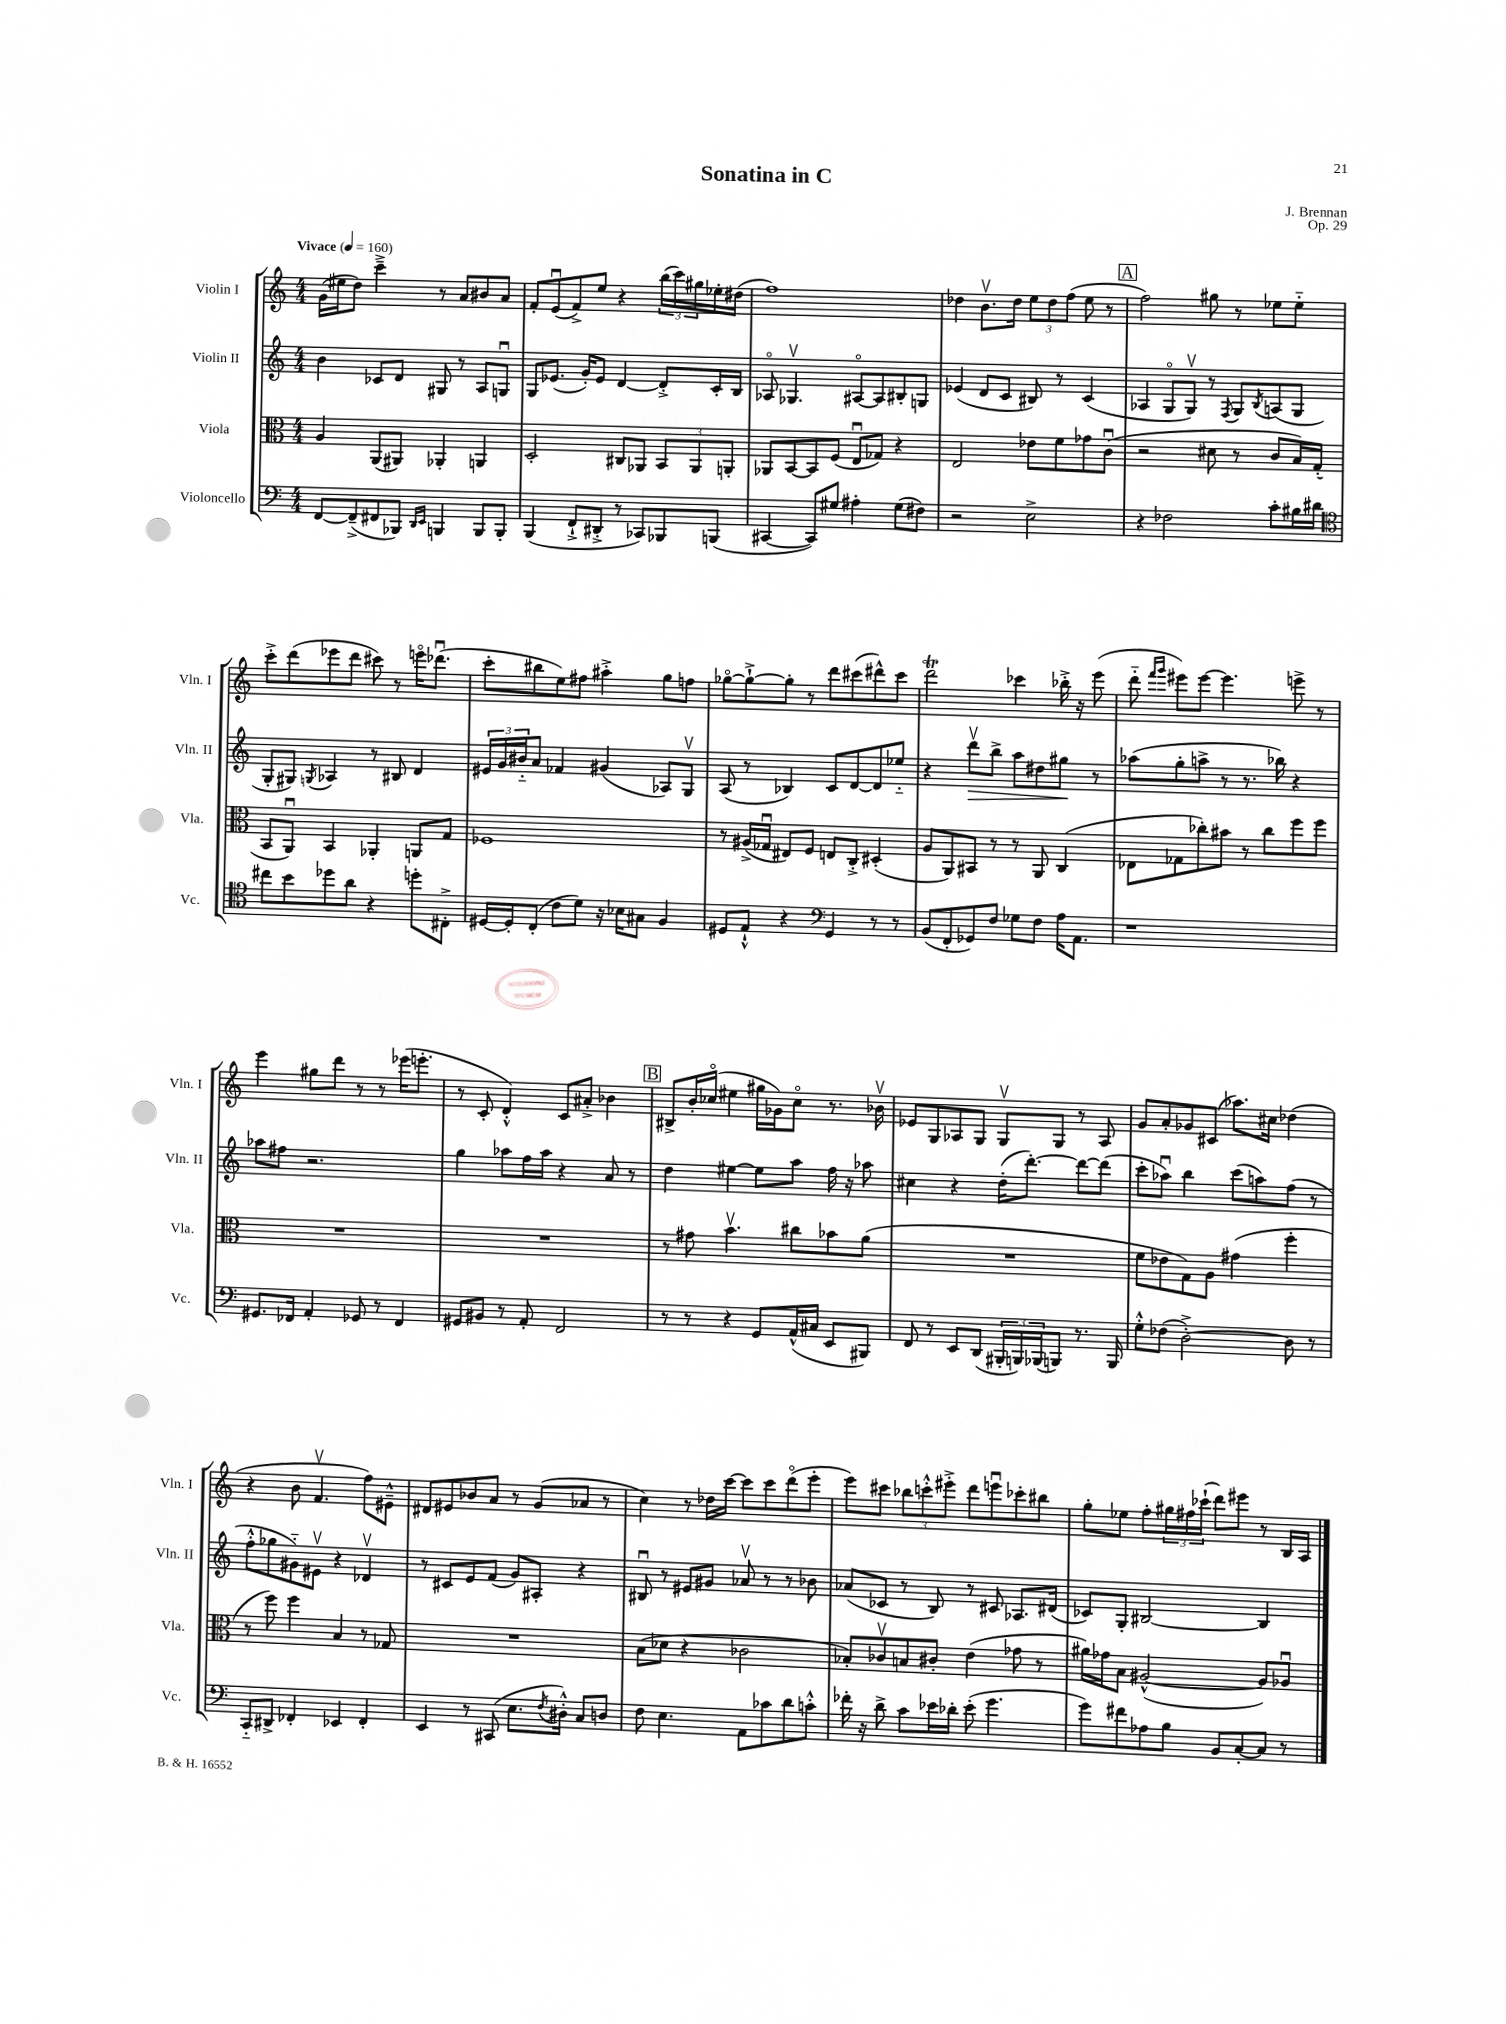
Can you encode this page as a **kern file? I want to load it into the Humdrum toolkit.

**kern	**kern	**kern	**kern
*staff4	*staff3	*staff2	*staff1
*clefF4	*clefC3	*clefG2	*clefG2
*k[]	*k[]	*k[]	*k[]
*M4/4	*M4/4	*M4/4	*M4/4
*MM160	*MM160	*MM160	*MM160
[8FF	4A	4b	(16g
.	.	.	16ee#
(8FF~^]	.	.	8dd)
8FF#	(8AA	8c-	4ccc~^
8BBB-)	8AA#)	8d	.
16qqDD	.	.	.
16qqEE	.	.	.
4BBB	4AA-'	8G#	8r
.	.	8r	8a
8BBB	4AA	8A	8b#
8BBB'	.	8Gu	8a
=	=	=	=
(4BBB	2D'	8G	8f'
.	.	(8.e-	(8eu
8FF`^	.	.	8f^)
.	.	16g')	.
8DD#'^	.	8e-	8ee
8r	8C#	[4d	4r
8CC-)	8AA-	.	.
8BBB-	12BB	8d'^]	(24bb
.	.	.	24ccc)
.	12AA-	.	24gg#
(8BBB	.	16c'	16ee-'
.	12AA'	.	.
.	.	16B	(16dd#
=	=	=	=
[4CC#	8AA-	8A-o	1ff)
.	[8BB	4.G-v	.
8CC#])	8BB]	.	.
8G#	(8F	.	.
4A#'	8Eu	[8A#o	.
.	8G-)	8A#]	.
(8G#	4r	8B#'	.
8F#)	.	8G	.
=	=	=	=
2r	2E	(4e-	4dd-
.	.	8d	8.bv
.	.	8c	.
.	.	.	16dd-
2E^	8e-	8B#)	12ee
.	.	.	12dd-
.	8f	8r	.
.	.	.	(12ff
.	8g-	(4c	8ee
.	(8cu	.	8r
=	=	=	=
4r	2r	4A-	2ff)
2F-	.	8Go	.
.	.	8Gv)	.
.	8d#	8r	8gg#
.	.	8qF	.
.	8r	8G	8r
.	.	8qB	.
8c'	8c	(8A	8ee-
16B#	16B)	8G	8ee-'~
16d#	(16G'	.	.
=	=	=	=
*clefC4	*	*	*
8cc#	8BB	8G'	8ccc'^
8b	8AAu)	8G#)	(8ddd
.	.	8qG	.
8dd-	4BB	4A-	8eee-
8a	.	.	8ddd
4r	4AA-'	8r	8ccc#)
.	.	8B#	8r
8dd'	8AA	4d	16eeeo
.	.	.	(8.ddd-u
8C#'^	8G	.	.
=	=	=	=
[16D#	1F-	24e#	8ccc'
.	.	24g	.
16D#']	.	.	.
.	.	24b#'~	.
(8C'	.	8a	8bb#
8c	.	4f-	8ee)
8d)	.	.	8ff#
16r	.	(4g#	4aa#'^
16B-	.	.	.
8G#	.	.	.
4F	.	8A-)	8gg
.	.	8Gv	8ff
=	=	=	=
8D#	8r	(8A	[8gg-o
8E`^^	(16A#^	8r	8gg-`^_
.	16G-u	.	.
4r	8E#)	4B-)	8gg-']
.	8F	.	8r
*clefF4	*	*	*
4GG	8E	8c	8ddd
.	8C'^	[8d	(8ccc#
8r	(4D#'	8d]	8ddd#^^)
8r	.	8ee-'~	8ccc#
=	=	=	=
(8BB	8A	4r	2ddd
8FF'	8AA)	.	.
8GG-)	8BB#	8dddv	.
8F	8r	8bb^	.
8G-	8r	8aa	4ccc-
8F	8AA	8dd#	.
16A	(4C	8gg#	16bb-'^
8.AA	.	.	16r
.	.	8r	(8eee
=	=	=	=
1r	8E-	(8aa-	8ddd'~
.	.	.	16qqfff
.	.	.	16qqggg
.	8G-	8gg'	8eee#)
.	8cc-')	8aa^	[8eee#
.	8b#	8r	4.eee#]
.	8r	8.r	.
.	8cc-	.	.
.	.	16bb-)	.
.	8ff	4r	8eee^
.	8ff	.	8r
=	=	=	=
8.GG#	1r	8aa-	4eee
.	.	8ff#	.
16FF-	.	.	.
4AA'	.	2.r	8gg#
.	.	.	8ddd
8GG-	.	.	8r
8r	.	.	8r
4FF-	.	.	(16eee-
.	.	.	8.eee'
=	=	=	=
8GG#	1r	4gg	8r
8BB#	.	.	8c'
8r	.	8aa-	4d'^^)
8AA'	.	16ff	.
.	.	16aa-	.
2FF	.	4r	8c
.	.	.	8a#'^
.	.	8a	4b-
.	.	8r	.
=	=	=	=
8r	8r	4dd	8B#^
8r	8g#	.	16b'
.	.	.	(16cc-o
4r	4.bv	[4ee#	4ee#
8GG	.	8ee#]	16gg#
.	.	.	16g-)
(16AA^^	8cc#	8aa	8cc-o
16C#	.	.	.
8EE	8b-	16ff	8.r
.	.	16r	.
8BBB#)	(8a	8aa-	.
.	.	.	16b-v
=	=	=	=
8FF	1r	4cc#	8e-
8r	.	.	8G
8EE	.	4r	8A-
(8DD	.	.	8G
24BBB#'	.	(16dd'	8Gv
24BBB)	.	.	.
.	.	[8.ddd')	.
(24BBB-	.	.	.
8BBB)	.	.	8G
8.r	.	8ddd_	8r
.	.	(8ddd]	8A-
16BBB	.	.	.
=	=	=	=
8G'^^	8f	8ccc'	8g
(8F-	8e-	8aa-u)	8a'
[2D'^)	8G)	4bb	8g-
.	8A	.	(8c#
.	(4g#	(8ccc	8.aa-)
.	.	8aa)	.
.	.	.	16cc#
8D]	4ff'	(8ff	(4dd-
8r	.	8r	.
=	=	=	=
8CC'~	8r	8ff'^^	4r
8DD#^	8ff)	8gg-	.
4FF-'	4ff	8g#'~)	8b
.	.	8e#v	4.fv
4EE-	4B	4r	.
4FF-'	8r	4d-v	8ff)
.	8G-	.	8e#~^^
=	=	=	=
4EE	1r	8r	8d#
.	.	8c#	8e#
8r	.	8e	8b-
(8CC#	.	(8f	8a
8.E	.	8g)	8r
.	.	8A#'	(8g
8qF	.	.	.
16D#'^^)	.	.	.
8C	.	4r	8a-
8D	.	.	8r
=	=	=	=
8F	(8B	8B#u	4cc)
4.E	8d-	8r	.
.	4r	8e#	8r
.	.	8g#	16dd-
.	.	.	[16ccc
8AA	2c-	8a-v	8ccc]
8c-	.	8r	8ccc
8d	.	8r	(8dddo
8c'^^	.	8b-	8eee'
=	=	=	=
16f-'	8B-')	(8a-	8eee)
16r	.	.	.
8d^	8c-v	8c-	8ccc#
8c	8B	8r	12bb-
.	.	.	12ccc'^^
16e-	8c#'	8B)	.
.	.	.	12eee#'^
16d-'	.	.	.
(8e-'	(4e	8r	8ddd
4.g	.	8c#	8eeeu
.	8g-	8.A-	8ccc-'
.	8r	.	8bb#
.	.	(16d#	.
=	=	=	=
8g)	16a#)	8c-)	8gg'
.	16g-	.	.
8f#	8B	8G'	8ee-
8A-	([2A#^^	[2B#	8ff'
8B	.	.	24gg#
.	.	.	24ff#
.	.	.	(24ccc-`
8BB	.	.	8ddd)
[8C'	.	.	8eee#
8C]	8A#])	4B#]	8r
8r	8A-u	.	16B
.	.	.	16A
==	==	==	==
*-	*-	*-	*-
